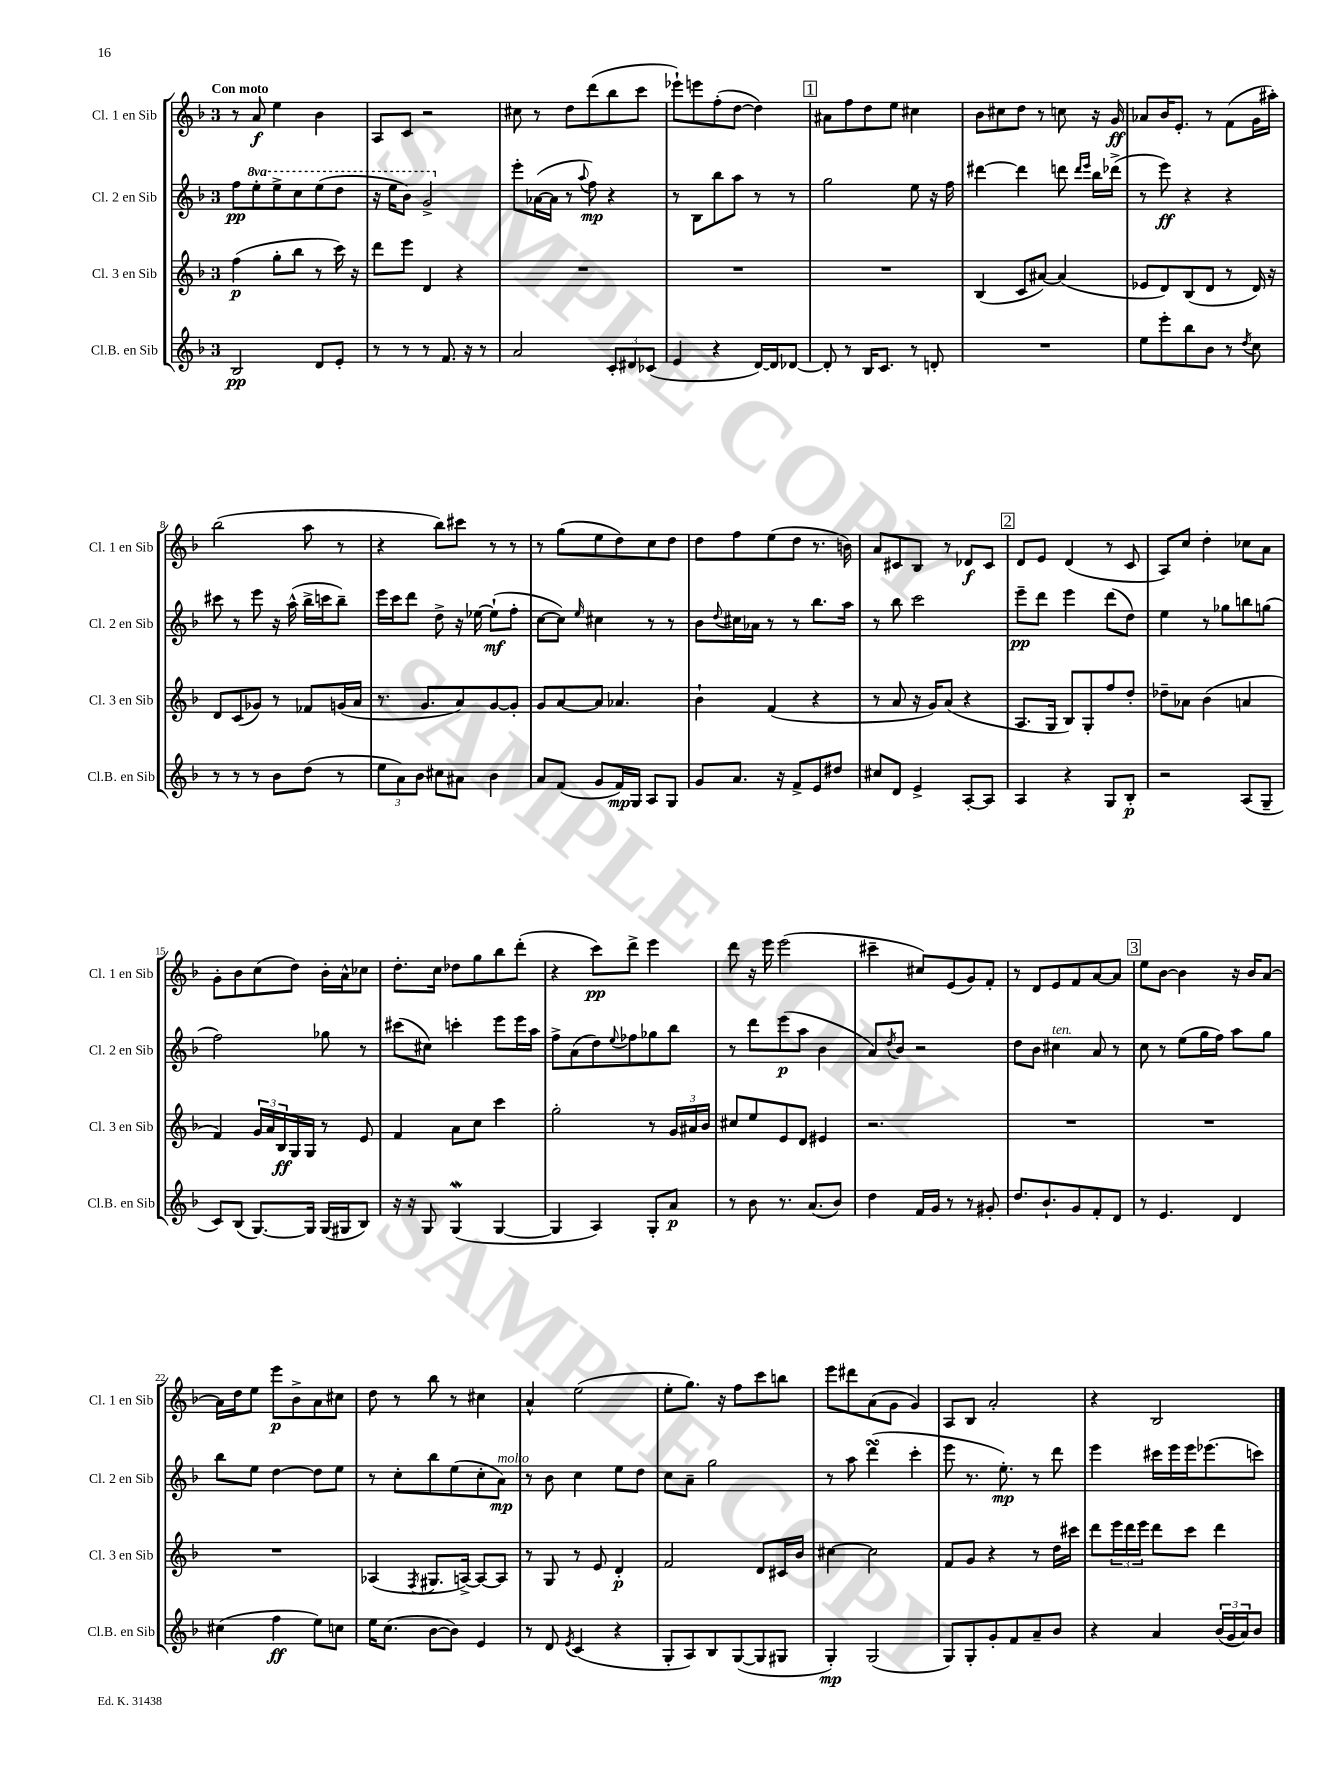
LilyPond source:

<<
\new StaffGroup <<
\new Staff = "s0" \with { instrumentName = "Cl. 1 en Sib" shortInstrumentName = "Cl. 1 en Sib" } {
    \clef treble \key f \major \once \override Staff.TimeSignature.style = #'single-digit \time 3/4 \tempo "Con moto"
    r8 a'8\f e''4 bes'4 |
    a8 c'8 r2 |
    cis''8 r8 d''8 d'''8( bes''8 c'''8 |
    ees'''8-!) e'''8 f''8-.( d''8~ d''4) |
    \mark \markup { \box "1" } ais'8 f''8 d''8 e''8 cis''4 |
    bes'8 cis''8 d''8 r8 c''8 r16 g'16\ff |
    aes'8 bes'16 e'8.-. r8 f'8( g'16 ais''16-.) |
    bes''2( a''8 r8 |
    r4 bes''8) cis'''8 r8 r8 |
    r8 g''8( e''8 d''8) c''8 d''8 |
    d''8 f''8 e''8( d''8 r8. b'16) |
    a'8 cis'8 bes8 r8 des'8\f cis'8 |
    \mark \markup { \box "2" } d'8 e'8 d'4( r8 c'8 |
    a8) c''8 d''4-. ces''8 a'8 |
    g'8-. bes'8 c''8( d''8) bes'16-. a'16-^ ces''8 |
    d''8.-. c''16 des''8 g''8 bes''8 d'''8-.( |
    r4 c'''8\pp) d'''8-> e'''4 |
    d'''8 r16 e'''16 e'''2( |
    cis'''4-- cis''8) e'8( g'8) f'8-. |
    r8 d'8 e'8 f'8 a'8~ a'8 |
    \mark \markup { \box "3" } e''8 bes'8~ bes'4 r16 bes'16 a'8~ |
    a'16 d''16 e''8 e'''8\p bes'8-> a'8 cis''8 |
    d''8 r8 bes''8 r8 cis''4 |
    a'4-^ e''2( |
    e''8-. g''8.) r16 f''8 c'''8 b''8 |
    e'''8 dis'''8 a'8( g'8 g'4) |
    a8 bes8 a'2-. |
    r4 bes2 \bar "|." |
}
\new Staff = "s1" \with { instrumentName = "Cl. 2 en Sib" shortInstrumentName = "Cl. 2 en Sib" } {
    \clef treble \key f \major \once \override Staff.TimeSignature.style = #'single-digit \time 3/4 \set Staff.ottavationMarkups = #ottavation-simple-ordinals
    f''8\pp \ottava #1 e'''8-. e'''8-> c'''8 e'''8( d'''8 |
    r16 e'''16 bes''8) g''2-> \ottava #0 |
    e'''8-. aes'16~( aes'16 r8 \appoggiatura { a''8 } f''8\mp) r4 |
    r8 bes8 bes''8 a''8 r8 r8 |
    \mark \markup { \box "1" } g''2 e''8 r16 f''16 |
    dis'''4~ dis'''4 d'''8 \grace { d'''16 e'''16 } bes''16 des'''16->( |
    r8 e'''8\ff) r4 r4 |
    cis'''8 r8 e'''8 r16 a''16-^( bes''16-> c'''16 bes''8--) |
    e'''16 c'''16 d'''8 d''8-> r16 ees''16~ ees''8-!\mf( f''8-. |
    c''8~ c''8) \grace { e''16 } cis''4 r8 r8 |
    bes'8 \appoggiatura { d''8 } cis''16 aes'16 r8 r8 bes''8. a''16 |
    r8 bes''8 c'''2 |
    \mark \markup { \box "2" } e'''8--\pp d'''8 e'''4 d'''8( d''8) |
    e''4 r8 ges''8 b''8 g''8( |
    f''2) ges''8 r8 |
    cis'''8( cis''8) c'''4-. e'''8 e'''16 a''16 |
    f''8-> a'8( d''8) \appoggiatura { e''8 } fes''8 ges''8 bes''8 |
    r8 d'''8 e'''8\p( a''8 bes'4 |
    a'8) \acciaccatura { d''8 } bes'8 r2 |
    d''8 bes'8 cis''4^\markup { \italic "ten." } a'8 r8 |
    \mark \markup { \box "3" } c''8 r8 e''8( g''16 f''16) a''8 g''8 |
    bes''8 e''8 d''4~ d''8 e''8 |
    r8 c''8-. bes''8 e''8( c''8-. a'8\mp^\markup { \italic "molto" }) |
    r8 bes'8 c''4 e''8 d''8 |
    c''8 a'8-- g''2 |
    r8 a''8 d'''4\turn( c'''4-. |
    e'''8 r8. e''8.-.\mp) r8 d'''8 |
    e'''4 cis'''16 e'''16 e'''16 ees'''8.( c'''8) \bar "|." |
}
\new Staff = "s2" \with { instrumentName = "Cl. 3 en Sib" shortInstrumentName = "Cl. 3 en Sib" } {
    \clef treble \key f \major \once \override Staff.TimeSignature.style = #'single-digit \time 3/4
    f''4\p( g''8-. bes''8 r8 c'''16) r16 |
    d'''8 e'''8 d'4 r4 |
    R2. |
    R2. |
    \mark \markup { \box "1" } R2. |
    bes4( c'8 ais'8~) ais'4( |
    ees'8 d'8) bes8( d'8 r8 d'16) r16 |
    d'8 c'8( ges'8) r8 fes'8 g'16( a'16 |
    r8. g'8. a'8) g'8~ g'8-. |
    g'8 a'8~ a'8 aes'4. |
    bes'4-! f'4( r4 |
    r8 a'8 r16 g'16) a'8( r4 |
    \mark \markup { \box "2" } a8. g16 bes8) g8-. f''8 d''8-. |
    des''8-- aes'8 bes'4( a'4 |
    f'4) \tuplet 3/2 { g'16 a'16 bes16\ff } g16 g16 r8 e'8 |
    f'4 a'8 c''8 c'''4 |
    g''2-. r8 \tuplet 3/2 { g'16 ais'16 bes'16 } |
    cis''8 e''8 e'8 d'8 eis'4 |
    r2. |
    R2. |
    \mark \markup { \box "3" } R2. |
    R2. |
    aes4( \acciaccatura { f8 } gis8. a16~->) a8~ a8 |
    r8 g8 r8 e'8 d'4-.\p |
    f'2 d'8 cis'16 bes'16 |
    cis''4~ cis''2 |
    f'8 g'8 r4 r8 d''16 cis'''16 |
    d'''8 \tuplet 3/2 { e'''16 d'''16 e'''16 } d'''8 c'''8 d'''4 \bar "|." |
}
\new Staff = "s3" \with { instrumentName = "Cl.B. en Sib" shortInstrumentName = "Cl.B. en Sib" } {
    \clef treble \key f \major \once \override Staff.TimeSignature.style = #'single-digit \time 3/4
    bes2\pp d'8 e'8-. |
    r8 r8 r8 f'8. r16 r8 |
    a'2 \tuplet 3/2 { c'8-. dis'8 ces'8( } |
    e'4 r4 d'16~) d'16 des'8~ |
    \mark \markup { \box "1" } des'8-. r8 bes16 c'8. r8 d'8-. |
    R2. |
    e''8 e'''8-. bes''8 bes'8 r8 \acciaccatura { d''8 } c''8 |
    r8 r8 r8 bes'8 d''8( r8 |
    \tuplet 3/2 { e''8 a'8) bes'8 } cis''8 ais'8 bes'4 |
    a'8 f'8( g'8 f'16\mp) g16 a8 g8 |
    g'8 a'8. r16 f'8-> e'8 dis''8 |
    cis''8 d'8 e'4-> a8~-. a8 |
    \mark \markup { \box "2" } a4 r4 g8 bes8-.\p |
    r2 a8( g8-- |
    c'8) bes8( g8.~) g16 g16( gis16 bes8) |
    r16 r16 g8 g4\mordent( g4~ |
    g4 a4) g8-. a'8\p |
    r8 bes'8 r8. a'8.( bes'8) |
    d''4 f'16 g'16 r8 r8 gis'8-. |
    d''8. bes'8.-! g'8 f'8-. d'8 |
    \mark \markup { \box "3" } r8 e'4. d'4 |
    cis''4( f''4\ff e''8) c''8 |
    e''16 c''8.( bes'8~ bes'8) e'4 |
    r8 d'8 \acciaccatura { e'8 } c'4( r4 |
    g8-. a8) bes8 g8~( g8 gis8 |
    g4-.\mp) g2( |
    g8) g8-. g'8-. f'8 a'8-- bes'8 |
    r4 a'4 \tuplet 3/2 { bes'16( g'16 a'16) } bes'8 \bar "|." |
}
>>
>>
